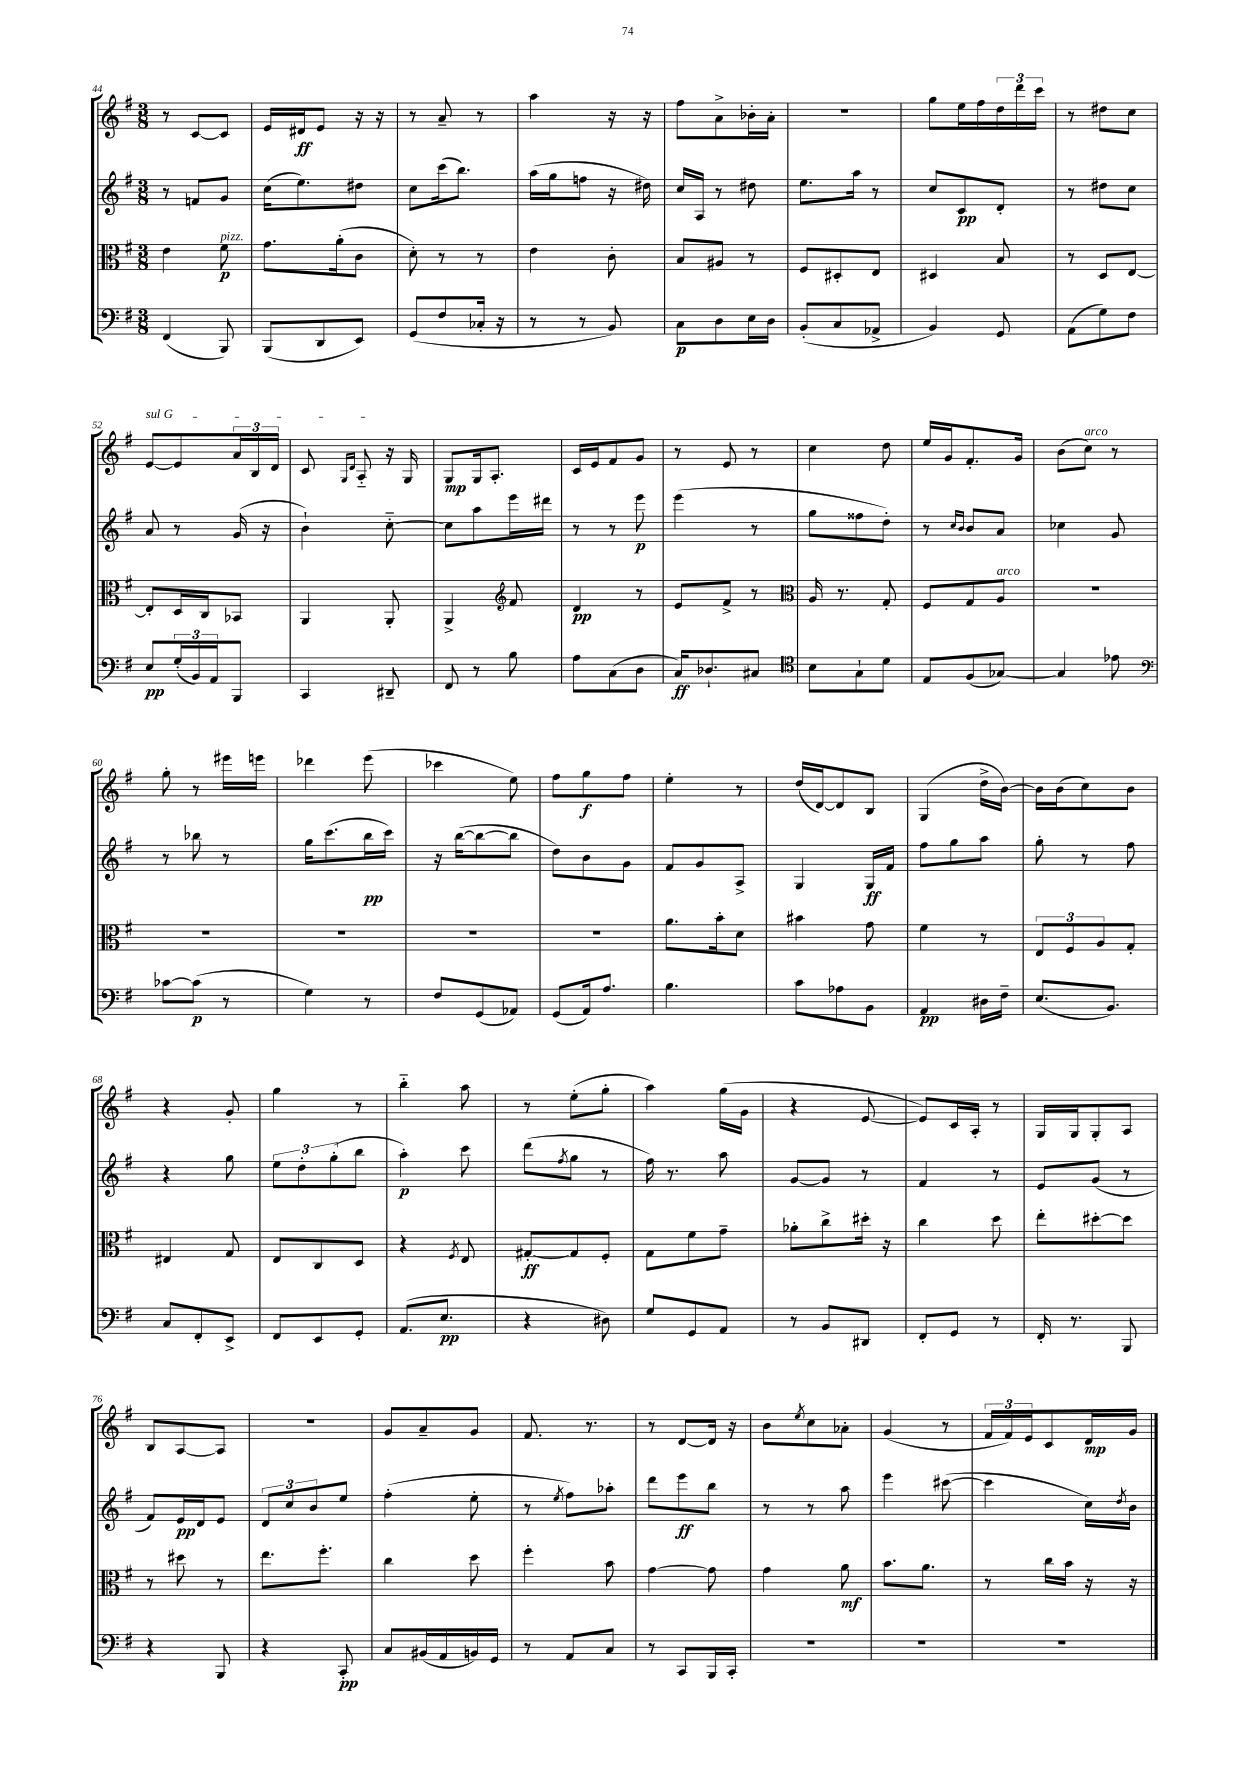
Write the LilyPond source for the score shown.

<<
\new StaffGroup <<
\new Staff = "s0" {
    \clef treble \key g \major \numericTimeSignature \time 3/8
    r8 c'8~ c'8 |
    e'16 dis'16\ff e'8 r16 r16 |
    r8 a'8-- r8 |
    a''4 r16 r16 |
    fis''8 a'8-> bes'16-. a'16-. |
    R4. |
    g''8 e''16 fis''16 \tuplet 3/2 { d''16 d'''16 c'''16 } |
    r8 dis''8 c''8 |
    \once \override TextSpanner.bound-details.left.text = \markup { \italic "sul G" } e'8~\startTextSpan e'8 \tuplet 3/2 { a'16 b16 d'16 } |
    c'8 \grace { g16 d'16 } a8-_\stopTextSpan r16 g16 |
    g8\mp g16 a8.-. |
    c'16 e'16 fis'8 g'8 |
    r8 e'8 r8 |
    c''4 d''8 |
    e''16 g'16 fis'8.-. g'16 |
    b'8( c''8^\markup { \italic "arco" }) r8 |
    g''8-. r8 eis'''16 e'''16 |
    des'''4 e'''8( |
    ces'''4 e''8) |
    fis''8 g''8\f fis''8 |
    e''4-. r8 |
    d''16( d'16~) d'8 b8 |
    g4( d''16-> b'16~) |
    b'16 b'16( c''8) b'8 |
    r4 g'8-. |
    g''4 r8 |
    b''4-_ a''8 |
    r8 e''8-.( g''8-. |
    a''4) g''16( g'16 |
    r4 e'8~ |
    e'8) c'16 a16-. r8 |
    g16 g16 g8-. a8 |
    b8 a8~ a8 |
    R4. |
    g'8 a'8-- g'8 |
    fis'8. r8. |
    r8 d'8~ d'16 r16 |
    b'8 \acciaccatura { e''8 } c''8 aes'8-. |
    g'4( r8 |
    \tuplet 3/2 { fis'16 fis'16) e'16 } c'8 d'16\mp g'16 \bar "|." |
}
\new Staff = "s1" {
    \clef treble \key g \major \numericTimeSignature \time 3/8
    r8 f'8 g'8 |
    c''16( e''8.) dis''8 |
    c''8 c'''16( b''8.) |
    a''16( g''16 f''8 r16 dis''16) |
    c''16 a16 r8 dis''8 |
    e''8. a''16 r8 |
    c''8 c'8\pp d'8-. |
    r8 dis''8 c''8 |
    a'8 r8 g'16( r16 |
    b'4-!) c''8~-_ |
    c''8 a''8 e'''16 dis'''16 |
    r8 r8 e'''8\p |
    e'''4( r8 |
    g''8 fisis''8 d''8-.) |
    r8 \grace { c''16 b'16 } b'8 a'8 |
    ces''4 g'8 |
    r8 bes''8 r8 |
    g''16 c'''8.( b''16\pp c'''16) |
    r16 b''16~( b''8~ b''8 |
    d''8) b'8 g'8 |
    fis'8 g'8 a8-> |
    g4 g16\ff fis'16 |
    fis''8 g''8 a''8 |
    g''8-. r8 fis''8 |
    r4 g''8 |
    \tuplet 3/2 { e''8 d''8-. g''8-.( } b''8 |
    a''4-.\p) c'''8 |
    d'''8( \acciaccatura { fis''8 } g''8 r8 |
    fis''16) r8. a''8 |
    g'8~ g'8 r8 |
    fis'4 r8 |
    e'8 g'8( r8 |
    fis'8) e'16\pp d'16 e'8 |
    \tuplet 3/2 { d'8 c''8 b'8 } e''8 |
    fis''4-.( e''8-. |
    r8 \acciaccatura { e''8 } fis''8) aes''8-. |
    d'''8 e'''8\ff b''8 |
    r8 r8 a''8 |
    e'''4 cis'''8~( |
    cis'''4 c''16) \acciaccatura { d''8 } b'16 \bar "|." |
}
\new Staff = "s2" {
    \clef alto \key g \major \numericTimeSignature \time 3/8
    e'4 fis'8\p^\markup { \italic "pizz." } |
    g'8. a'16-.( c'8 |
    d'8-.) r8 r8 |
    e'4 c'8-. |
    b8 ais8 r8 |
    fis8 dis8-. e8 |
    dis4 b8 |
    r8 d8 e8~ |
    e8-. d16 c16 bes,8 |
    a,4 a,8-. |
    a,4-> \clef treble fis'8 |
    d'4\pp r8 |
    e'8 fis'8-> r8 |
    \clef alto a16 r8. g8-. |
    fis8 g8 a8^\markup { \italic "arco" } |
    R4. |
    R4. |
    R4. |
    R4. |
    R4. |
    a'8. b'16-. d'8 |
    bis'4 g'8 |
    fis'4 r8 |
    \tuplet 3/2 { e8 fis8 a8 } g8-. |
    eis4 g8 |
    e8 c8 d8 |
    r4 \acciaccatura { fis8 } e8 |
    gis8~-.\ff gis8 fis8-. |
    g8 fis'8 g'8-- |
    aes'8-. c''8-> dis''16-. r16 |
    c''4 d''8 |
    e''8-. dis''8~-. dis''8 |
    r8 dis''8 r8 |
    e''8. fis''8.-. |
    c''4 d''8 |
    fis''4-. b'8 |
    g'4~ g'8 |
    g'4 a'8\mf |
    b'8. a'8. |
    r8 c''16 b'16 r16 r16 \bar "|." |
}
\new Staff = "s3" {
    \clef bass \key g \major \numericTimeSignature \time 3/8
    fis,4( b,,8) |
    b,,8( d,8 e,8) |
    g,8( fis8 ces16-. r16 |
    r8 r8 b,8) |
    c8\p d8 e16 d16 |
    b,8-.( c8 aes,8-> |
    b,4) g,8 |
    a,8( g8) fis8 |
    e8\pp \tuplet 3/2 { g16-.( b,16) a,16 } b,,8 |
    c,4 dis,8-- |
    fis,8 r8 b8 |
    a8 c8( d8 |
    c16\ff) des8.-! cis8 |
    \clef tenor b8 g8-! d'8 |
    e8 fis8( ges8~) |
    ges4 ees'8 |
    \clef bass ces'8~ ces'8\p( r8 |
    g4) r8 |
    fis8 g,8( aes,8) |
    g,8( a,16) a8. |
    b4. |
    c'8 aes8 b,8 |
    a,4\pp dis16 fis16-- |
    e8.( b,8.) |
    c8 fis,8-. e,8-> |
    fis,8 e,8 g,8-. |
    a,8.( e8.\pp |
    r4 dis8) |
    g8 g,8 a,8 |
    r8 b,8 dis,8 |
    fis,8-. g,8 r8 |
    fis,16-. r8. b,,8 |
    r4 b,,8 |
    r4 c,8-.\pp |
    c8 bis,16( a,16 b,16) g,16 |
    r8 a,8 c8 |
    r8 c,8 b,,16 c,16-. |
    R4. |
    R4. |
    R4. \bar "|." |
}
>>
>>
\layout { \context { \Score currentBarNumber = #44 } }
